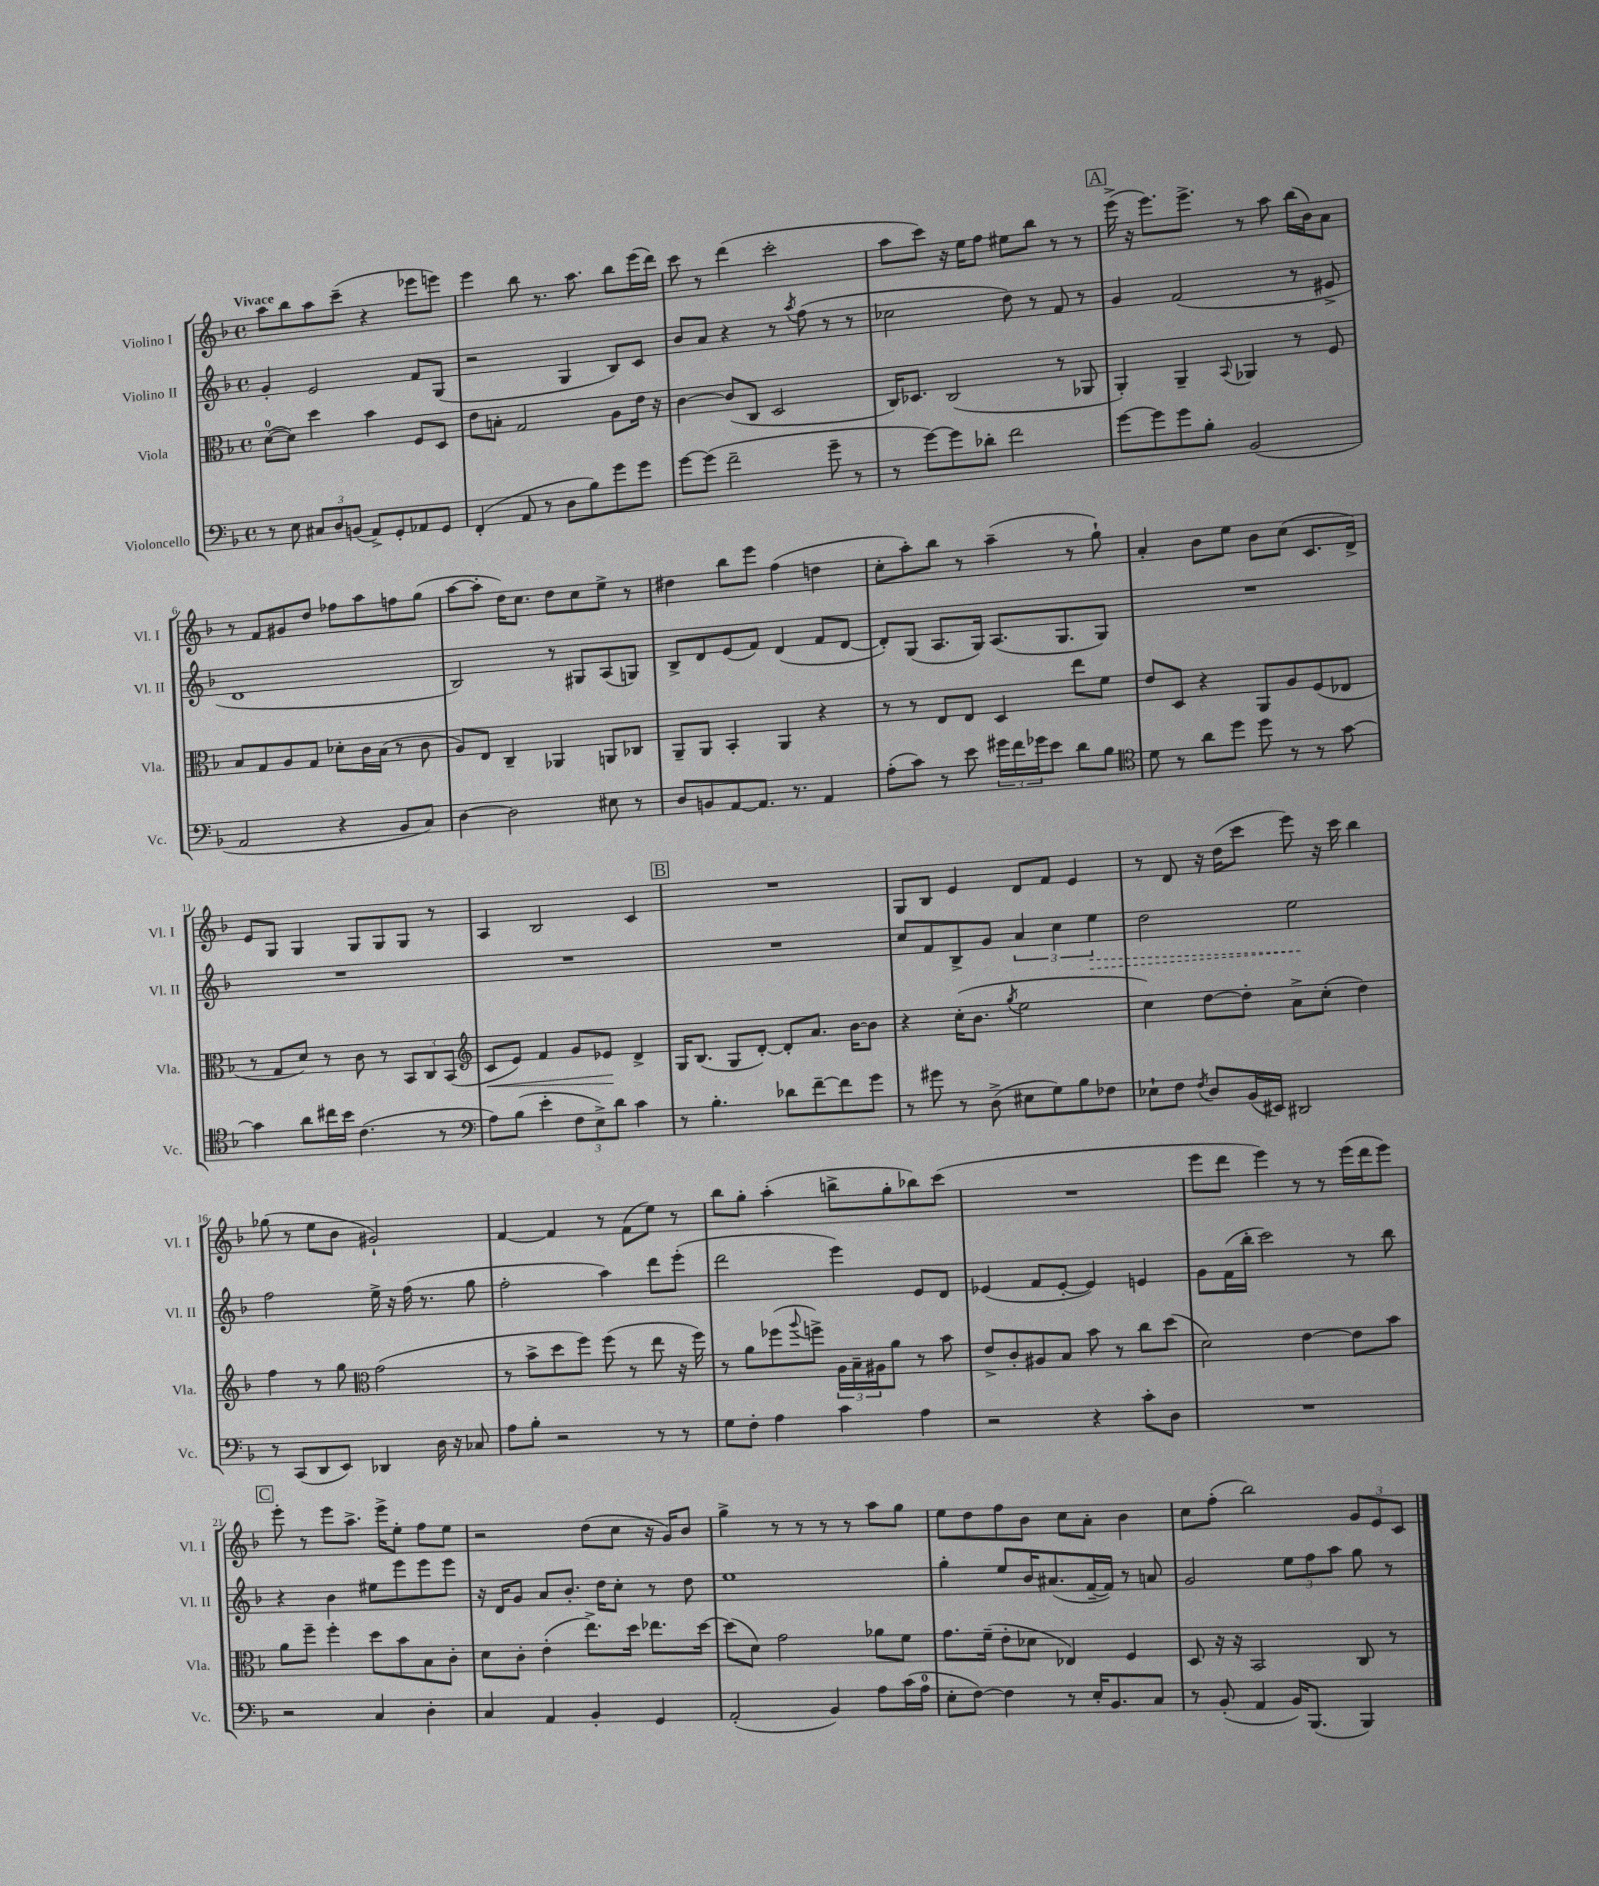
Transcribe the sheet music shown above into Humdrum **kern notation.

**kern	**kern	**dynam	**kern	**dynam	**kern
*part4	*part3	*part3	*part2	*part2	*part1
*staff4	*staff3	*staff3	*staff2	*staff2	*staff1
*I"Violoncello	*I"Viola	*	*I"Violino II	*	*I"Violino I
*I'Vc.	*I'Vla.	*	*I'Vl. II	*	*I'Vl. I
*clefF4	*clefC3	*	*clefG2	*	*clefG2
*k[b-]	*k[b-]	*	*k[b-]	*	*k[b-]
*M4/4	*M4/4	*	*M4/4	*	*M4/4
*met(c)	*met(c)	*	*met(c)	*	*met(c)
=1	=1	=1	=1	=1	=1
!	!	!	!	!	!LO:TX:a:B:t=Vivace
8r	([8d\L	.	4g'/	.	8aa\L
8E\	8d\J])	.	.	.	8bb-\
12C#X/L	4dd\	.	2e/	.	8aa\
12D/	.	.	.	.	.
.	.	.	.	.	(8ccc~\J
(12BBn/J	.	.	.	.	.
8AA^/L)	4b-\	.	.	.	4r
8GG'/	.	.	.	.	.
8AA-X/	8F/L	.	8f/L	.	8eee-X\L
8GG/J	8D/J	.	(8G/J	.	8eeen\J)
=2	=2	=2	=2	=2	=2
(4FF'/	8e\L	.	2r	.	4eee\
.	8Bn'\J	.	.	.	.
8AA/	2G/	.	.	.	8bb-\
8r	.	.	.	.	8.r
8D\L	.	.	4G/	.	.
.	.	.	.	.	8.aa\
8B-\)	.	.	.	.	.
8g\	8A\L	.	8B-/L)	.	8bb-\L
8g\J	16e\Jk	.	8c/J	.	(16eee\L
.	16r	.	.	.	16ddd\JJ)
=3	=3	=3	=3	=3	=3
[8g\L	[4c\	.	8b-/L	.	8ccc\
(8g\J]	.	.	8a/J	.	8r
2f~\	(8c/L]	.	4r	.	(4ddd\
.	8C/J	.	.	.	.
.	2D/	.	8r	.	2ccc'\
.	.	.	8qaa/	.	.
.	.	.	(8ff\	.	.
8g~\	.	.	8r	.	.
8r	.	.	8r	.	.
=4	=4	=4	=4	=4	=4
8r	16C/KL)	.	2cc-X\	.	8aa\L
.	8.D-X/J	.	.	.	.
[8g\L)	.	.	.	.	8ccc\J)
8g\]	(2C/	.	.	.	16r
.	.	.	.	.	16ee\KL
8d-X'\J	.	.	.	.	8ff\J
2f\	.	.	8dd\)	.	8ee#X\L
.	.	.	8r	.	8bb-\J
.	8r	.	8f/	.	8r
.	8AA-X/	.	8r	.	8r
!!LO:REH:place=s1:t=A
=5	=5	=5	=5	=5	=5
[8g\L	4AA'/)	.	4g/	.	(16eee^\
.	.	.	.	.	16r
8g\]	.	.	.	.	8.eee\L)
8g\	4AA~/	.	(2f/	.	.
.	.	.	.	.	8.eee^\J
8B-'\J	.	.	.	.	.
.	8qqBB-/	.	.	.	.
(2BB-/	4AA-X/	.	.	.	8r
.	.	.	.	.	8aa\
.	8r	.	8r	.	(16bb-\LL
.	.	.	.	.	16b-\J)
.	8F/	.	8e#X^/	.	8a\J
!!LO:LB:g=z
=6	=6	=6	=6	=6	=6
2AA/	8B-/L	.	1d	.	8r
.	8G/	.	.	.	8f/L
.	8A/	.	.	.	8g#X/
.	8G/J	.	.	.	8dd/J
4r	8d-X'\L	.	.	.	8ff-X\L
.	16c\L	.	.	.	8aa\
.	(16B-\JJ	.	.	.	.
8BB-/L	8r	.	.	.	8ffn\
8C/J)	8c\	.	.	.	(8gg\J
=7	=7	=7	=7	=7	=7
[4D\	8A/L)	.	2B-/)	.	[8aa\L
.	8E/J	.	.	.	8aa'\J]
2D\]	4C~/	.	.	.	16dd\KL)
.	.	.	.	.	8.cc\J
.	4AA-X/	.	8r	.	8dd\L
.	.	.	8G#X/L	.	8cc\
8E#X\	8AAn/L	.	(8A/	.	8ee^\J
8r	8C-X/J	.	8Gn/J)	.	8r
=8	=8	=8	=8	=8	=8
8D/L	8AA~/L	.	8B-^/L	.	4dd#X\
8BBn/	8AA/J	.	8d/	.	.
[8AA/	4BB-'/	.	(8e/	.	8bb-\L
8.AA/J]	.	.	8f/J)	.	8eee\J
.	4AA/	.	(4d/	.	(4ff\
8.r	.	.	.	.	.
4AA/	4r	.	8f/L	.	4ddn\
.	.	.	[8d/J	.	.
=9	=9	=9	=9	=9	=9
(8A'\L	8r	.	8d'/L])	.	8cc'\L
8c\J)	8r	.	(8G/J	.	8aa'\)
8r	8E/L	.	8.A/L	.	8bb-\J
8e\	8E/J	.	.	.	8r
.	.	.	16G/Jk)	.	.
24g#X\LL	4D/	.	(8.A/L	.	(4aa~\
24f\	.	.	.	.	.
24g-X\J	.	.	.	.	.
8e\J	.	.	.	.	.
.	.	.	8.G/	.	.
8d\L	8ee\L	.	.	.	8r
8B-\J	8f\J	.	8G/J)	.	8gg`\)
=10	=10	=10	=10	=10	=10
*clefC4	*	*	*	*	*
8d\	8e/L	.	1r	.	4a'/
8r	8D/J	.	.	.	.
8a\L	4r	.	.	.	8b-\L
8dd\J	.	.	.	.	8ee\J
8dd\	8AA/L	.	.	.	8b-\L
8r	8A/	.	.	.	(8cc\J
8r	(8F/	.	.	.	8.c/L
[8g\	8E-X/J	.	.	.	.
.	.	.	.	.	16d^/Jk)
!!LO:LB:g=z
=11	=11	=11	=11	=11	=11
4g\]	8r	.	1r	.	8e/L
.	8G/L	.	.	.	8G/J
8a\L	8d/J)	.	.	.	4G/
16cc#X\L	8r	.	.	.	.
16b-\JJ	.	.	.	.	.
(4.c\	8c\	.	.	.	8G/L
.	8r	.	.	.	8G/
.	12BB-/L	.	.	.	8G/J
.	12C/	.	.	.	.
8r	.	.	.	.	8r
.	(12BB-/J	.	.	.	.
=12	=12	=12	=12	=12	=12
*clefF4	*clefG2	*	*	*	*
!	!	!LO:HP:b	!	!	!
8A\L)	8c/L	<	1r	.	4A/
(8B-\J	8e/J)	.	.	.	.
4e'\	4f/	.	.	.	2B-/
12F\L	8g/L	.	.	.	.
12E^\)	.	.	.	.	.
.	8e-X/J	.	.	.	.
12d\J	.	.	.	.	.
4c\	4d^/	[	.	.	4c/
!!LO:REH:place=s1:t=B
=13	=13	=13	=13	=13	=13
8r	16G/KL	.	1r	.	1r
.	(8.B-/J	.	.	.	.
4.B-'\	.	.	.	.	.
.	8G/L	.	.	.	.
.	[8d'/J)	.	.	.	.
8d-X\L	8d'/L]	.	.	.	.
[8f~\	8.a/J	.	.	.	.
8f\]	.	.	.	.	.
.	[16b-\KL	.	.	.	.
8g\J	8b-\J]	.	.	.	.
=14	=14	=14	=14	=14	=14
8r	4r	.	8cc/L	.	8G/L
8g#X\	.	.	8f/	.	8B-/J
8r	(16cc'\KL	.	8B-^/	.	4e/
.	8.b-\J	.	.	.	.
(8D^\	.	.	8g/J	.	.
.	8qgg/	.	.	.	.
8E#X\L	2ee\	.	6a/	.	8d/L
8G\)	.	.	.	.	8f/J
.	.	.	6cc\	.	.
8B-\	.	.	.	.	4e/
!	!	!	!	!LO:HP:b	!
.	.	.	6ee\	>	.
8F-X\J	.	.	.	.	.
=15	=15	=15	=15	=15	=15
8E-X`\L	4cc\)	.	2dd\	.	8r
8F\J	.	.	.	.	8d/
8qF/	.	.	.	.	.
8D/L	[8dd\L	.	.	.	16r
.	.	.	.	.	(16dd\KL
(16BB-/L	8dd'\J]	.	.	.	8ccc\J
16EE#X/JJ)	.	.	.	.	.
2DD#X/	8a^\L	.	2ee\	.	8eee\)
.	(8cc'\J	.	.	.	16r
.	.	.	.	.	16ccc\
.	4dd\)	.	.	.	4bb-\
.	.	.	.	]	.
!!LO:LB:g=z
=16	=16	=16	=16	=16	=16
8r	4ff\	.	2ff\	.	(8gg-X\
(8CC/L	.	.	.	.	8r
8DD/	8r	.	.	.	8ee\L
8EE/J)	8gg\	.	.	.	8b-\J
*	*clefC3	*	*	*	*
4DD-X/	(2g\	.	16ee^\	.	2g#X`/)
.	.	.	16r	.	.
.	.	.	(16ff\	.	.
.	.	.	8.r	.	.
16D\	.	.	.	.	.
16r	.	.	.	.	.
8C-X/	.	.	8gg\	.	.
=17	=17	=17	=17	=17	=17
8A\L	8r	.	2ff'\	.	[4f/
8B-'\J	8b-^\L	.	.	.	.
2r	8dd\	.	.	.	4f/]
.	8ff\J)	.	.	.	.
.	(8ff\	.	4aa\)	.	8r
.	8r	.	.	.	(8f\L
8r	8ee\	.	8ddd\L	.	8ee\J)
8r	16r	.	(8eee'\J	.	8r
.	16ff\)	.	.	.	.
=18	=18	=18	=18	=18	=18
8G\L	8r	.	2ddd\	.	8bb-\L
8F'\J	8a\L	.	.	.	8gg'\J
4A\	(8ff-X\	.	.	.	(4aa'\
.	8qqaa/	.	.	.	.
.	8ffn^\J)	.	.	.	.
4c\	24A\LL	.	4eee\)	.	8bbn^\L
.	24B-~\	.	.	.	.
.	24A#X\J	.	.	.	.
.	8a\J	.	.	.	8gg'\
4A\	8r	.	8e/L	.	8bb-X\)
.	8b-\	.	8d/J	.	(8ccc\J
=19	=19	=19	=19	=19	=19
2r	8e^/L	.	(4e-X/	.	1r
.	8c'/	.	.	.	.
.	8A#X/	.	8f/L	.	.
.	8B-/J	.	[8e-'/J	.	.
4r	8b-\	.	4e-/])	.	.
.	8r	.	.	.	.
8c'\L	8cc\L	.	4en/	.	.
8D\J	(8dd\J	.	.	.	.
=20	=20	=20	=20	=20	=20
1r	2d\)	.	8g\L	.	8eee\L
.	.	.	(16f\L	.	8ddd\J
.	.	.	16bb-'\JJ	.	.
.	.	.	2ccc\)	.	4eee\)
.	[4e\	.	.	.	8r
.	.	.	.	.	8r
.	8e\L]	.	8r	.	(16eee\LL
.	.	.	.	.	16ddd\J
.	8b-\J	.	8bb-\	.	8eee\J)
!!LO:LB:g=z
!!LO:REH:place=s1:t=C
=21	=21	=21	=21	=21	=21
2r	8a\L	.	4r	.	8eee'\
.	8ff~\J	.	.	.	8r
.	4ff'\	.	4b-\	.	8eee\L
.	.	.	.	.	8.aa^\J
4C/	8dd\L	.	8ee#X\L	.	.
.	.	.	.	.	16eee^\KL
.	8b-\	.	8eee\	.	8ee'\J
4D'\	8B-\	.	8eee\	.	8ff\L
.	8c'\J	.	8eee\J	.	8ee\J
=22	=22	=22	=22	=22	=22
4C/	8d\L	.	16r	.	2r
.	.	.	16d/KL	.	.
.	8c'\J	.	8g/J	.	.
4AA/	(4e'\	.	8a/L	.	.
.	.	.	8.b-'/J	.	.
4BB-'/	8.ee^\L)	.	.	.	(8dd\L
.	.	.	16dd\KL	.	.
.	.	.	8cc'\J	.	8cc\J
.	16dd\Jk	.	.	.	.
4GG/	8.ee-X\L	.	8r	.	16r
.	.	.	.	.	16g/KL)
.	.	.	8dd\	.	8b-/J
.	[16dd\Jk	.	.	.	.
=23	=23	=23	=23	=23	=23
(2AA'/	(8dd\L]	.	1ee	.	4gg^\
.	8d\J)	.	.	.	.
.	2g\	.	.	.	8r
.	.	.	.	.	8r
4BB-/)	.	.	.	.	8r
.	.	.	.	.	8r
8A\L	8a-X\L	.	.	.	8aa\L
(16c\L	8f\J	.	.	.	8gg\J
16A\JJ	.	.	.	.	.
=24	=24	=24	=24	=24	=24
8E'\L	8.g\L	.	4gg'\	.	8ee\L
[8F\J)	.	.	.	.	8dd\
.	(16f~\Jk	.	.	.	.
4F\]	8e'\L	.	8ee/L	.	8ff\
.	8d-X\J	.	16b-/K	.	8b-\J
.	.	.	(8.a#X/	.	.
8r	4E-X/)	.	.	.	8cc\L
16E'/KL	.	.	[16f~/L	.	8a'\J
8.BB-/	.	.	16f/JJ])	.	.
.	4F/	.	8r	.	4b-\
8C/J	.	.	8an/	.	.
=25	=25	=25	=25	=25	=25
8r	8D/	.	2g/	.	8cc\L
(8BB-'/	16r	.	.	.	(8ff'\J
.	16r	.	.	.	.
4AA/	2BB-/	.	.	.	2bb-\)
16BB-/KL)	.	.	12ee\L	.	.
(8.BBB-/J	.	.	.	.	.
.	.	.	12ff\	.	.
.	.	.	12aa\J	.	.
4BBB-/)	8C/	.	8gg\	.	12g/L
.	.	.	.	.	12e/
.	8r	.	8r	.	.
.	.	.	.	.	12c/J
==	==	==	==	==	==
*-	*-	*-	*-	*-	*-
